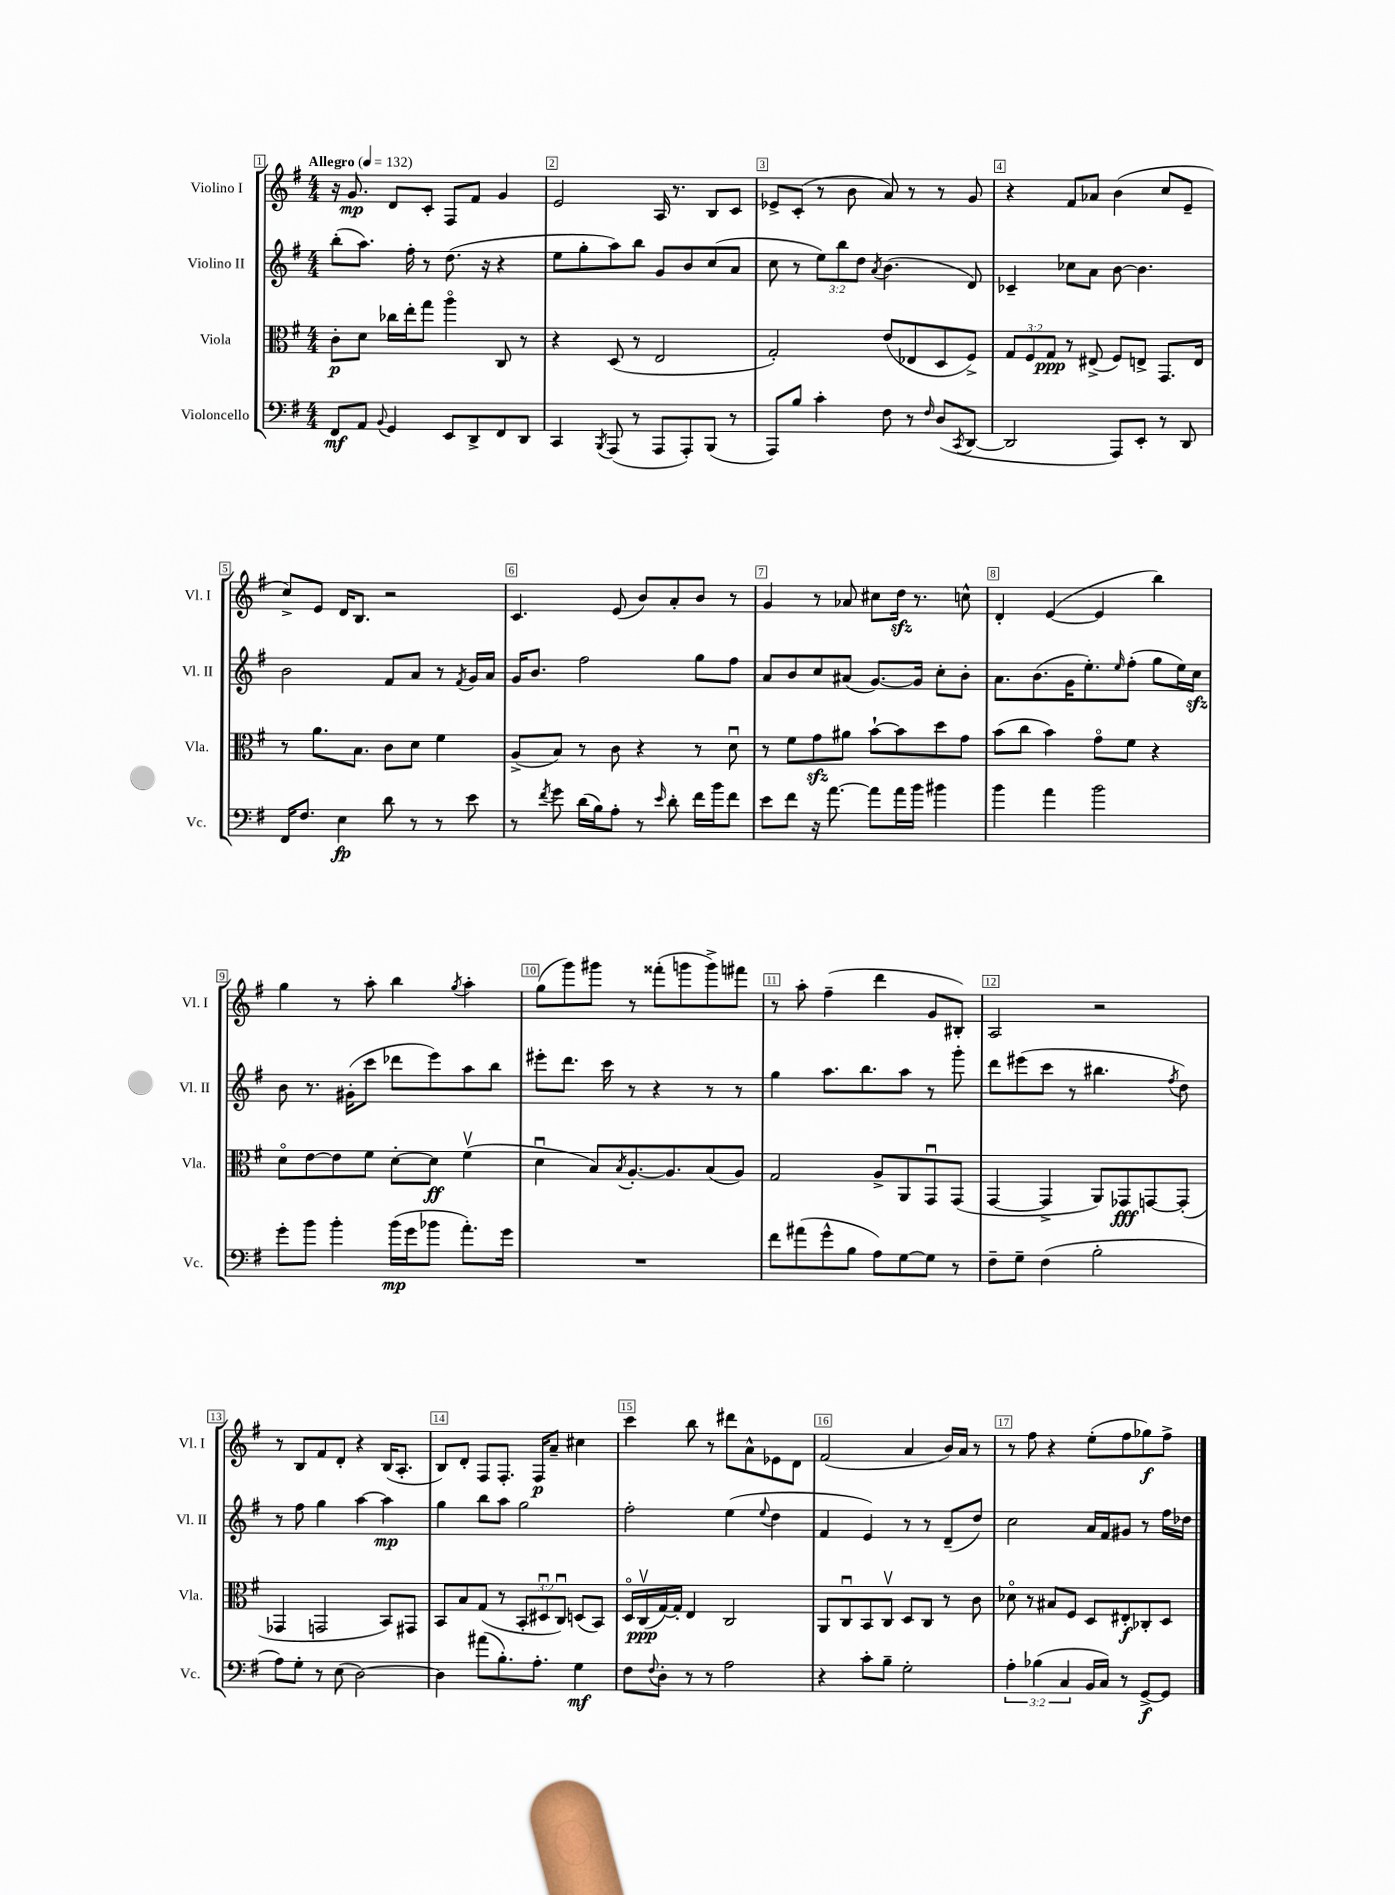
<<
\new StaffGroup <<
\new Staff = "s0" \with { instrumentName = "Violino I" shortInstrumentName = "Vl. I" } {
    \clef treble \key g \major \numericTimeSignature \time 4/4 \tempo "Allegro" 4 = 132
    r16 g'8.\mp d'8 c'8-. fis8 fis'8 g'4 |
    e'2 a16 r8. b8 c'8 |
    ees'8-> c'8-.( r8 b'8 a'8) r8 r8 g'8 |
    r4 fis'8 aes'8 b'4( c''8 e'8-- |
    c''8->) e'8 d'16 b8. r2 |
    c'4. e'8( b'8) a'8-. b'8 r8 |
    g'4 r8 aes'8 cis''8 d''16\sfz r8. c''8-^ |
    d'4-. e'4~( e'4 b''4) |
    g''4 r8 a''8-. b''4 \acciaccatura { g''8 } a''4-. |
    g''8( g'''8) gis'''8 r8 fisis'''8-.( g'''8 g'''8->) fis'''8 |
    r8 a''8-. fis''4--( d'''4 g'8 bis8-.) |
    a2 r2 |
    r8 b8 fis'8 d'8-. r4 b16( a8.-. |
    b8) d'8-. fis8 fis8.-. fis16\p a'8-- cis''4 |
    c'''4 b''8 r8 dis'''8 a'8-^ ees'8 d'8 |
    fis'2( a'4 b'16) a'16 r8 |
    r8 fis''8 r4 e''8-.( fis''8 ges''8\f) fis''8-> \bar "|." |
}
\new Staff = "s1" \with { instrumentName = "Violino II" shortInstrumentName = "Vl. II" } {
    \clef treble \key g \major \numericTimeSignature \time 4/4 \override Staff.TupletNumber.text = #tuplet-number::calc-fraction-text
    b''8-.( a''8.) fis''16-. r8 d''8.( r16 r4 |
    e''8 g''8-. a''8) b''8 g'8 b'8 c''8( a'8 |
    c''8 r8 \tuplet 3/2 { e''8) b''8 d''8 } \acciaccatura { a'8 } b'4.( d'8) |
    ces'4-- ces''8 a'8 b'8~ b'4. |
    b'2 fis'8 a'8 r8 \acciaccatura { fis'8 } g'16 a'16 |
    g'16 b'8. fis''2 g''8 fis''8 |
    a'8 b'8 c''8 ais'8( g'8.~) g'16 c''8-. b'8-. |
    a'8. b'8.( g'16 e''8.-.) \grace { e''16 } fis''8-.( g''8 e''16) c''16\sfz |
    b'8 r8. gis'16-.( c'''8 des'''8 e'''8) a''8 b''8 |
    eis'''8-. d'''8. c'''16 r8 r4 r8 r8 |
    g''4 a''8. b''8. a''8 r8 g'''8-. |
    d'''8 eis'''8( c'''8 r8 bis''4. \acciaccatura { fis''8 } d''8) |
    r8 fis''8 g''4 a''4~ a''4\mp |
    g''4 b''8 a''8 g''2 |
    fis''2-. e''4( \appoggiatura { e''8 } d''4 |
    fis'4 e'4) r8 r8 d'8--( d''8) |
    c''2 a'16 fis'16 gis'8 r8 fis''16 des''16 \bar "|." |
}
\new Staff = "s2" \with { instrumentName = "Viola" shortInstrumentName = "Vla." } {
    \clef alto \key g \major \numericTimeSignature \time 4/4 \override Staff.TupletNumber.text = #tuplet-number::calc-fraction-text
    c'8-.\p d'8 ces''16 e''16-. g''8 a''4\flageolet c8 r8 |
    r4 d8( r8 e2 |
    g2-.) e'8( ees8 d8 fis8->) |
    \tuplet 3/2 { g8 fis8 g8\ppp } r8 eis8->( fis8) e8-> g,8. e16 |
    r8 a'8. b8. c'8 d'8 fis'4 |
    a8->( b8) r8 c'8 r4 r8 d'8\downbow |
    r8 fis'8 g'8\sfz ais'8 b'8~-! b'8 d''8 g'8 |
    b'8( c''8 b'4) g'8\flageolet fis'8 r4 |
    d'8\flageolet e'8~ e'8 fis'8 d'8~-. d'8\ff fis'4\upbow( |
    d'4\downbow b8) \acciaccatura { b8 } a8.~-. a8. b8( a8) |
    g2 a8-> a,8 g,8\downbow g,8( |
    g,4~ g,4-> a,8) ges,8\fff g,8~ g,8-.( |
    ges,4 g,2 b,8) gis,8 |
    b,8 b8 g8( r8 \tuplet 3/2 { b,8-. dis8\downbow c8\downbow) } d8( b,8) |
    d16\flageolet c16\upbow\ppp( g16~) g16-. e4 c2 |
    a,8 c8\downbow b,8 c8\upbow d8 c8 r8 c'8 |
    des'8\flageolet r8 bis8 fis8 d8 eis8-.\f ces8-. d8 \bar "|." |
}
\new Staff = "s3" \with { instrumentName = "Violoncello" shortInstrumentName = "Vc." } {
    \clef bass \key g \major \numericTimeSignature \time 4/4 \override Staff.TupletNumber.text = #tuplet-number::calc-fraction-text
    fis,8\mf a,8 \appoggiatura { b,8 } g,4 e,8 d,8-> fis,8 d,8 |
    c,4 \acciaccatura { b,,8 } a,,8( r8 a,,8 a,,8-.) b,,8( r8 |
    a,,8) b8 c'4-. fis8 r8 \grace { fis16 } d8( \acciaccatura { c,8 } d,8~ |
    d,2 a,,8) e,8-. r8 d,8 |
    fis,16 fis8. e4\fp d'8 r8 r8 e'8 |
    r8 \acciaccatura { fis'8 } g'8 d'16( b16) a8-. r8 \grace { e'16 } d'8-. fis'16 b'16 fis'8 |
    e'8 fis'8 r16 a'8.~ a'8 a'16 b'16 bis'4 |
    b'4 a'4 b'2 |
    g'8-. b'8 b'4-. b'16\mp( g'16 bes'8 a'8.-.) g'16 |
    R1 |
    fis'8 ais'8( g'8-^ b8 a8) g8~ g8 r8 |
    fis8-- g8-- fis4( b2-. |
    a8) g8-. r8 e8( d2~) |
    d4 ais'8( b8.-.) a8.-. g4\mf |
    fis8 \appoggiatura { fis8 } d8-. r8 r8 a2 |
    r4 c'8-. b8-- g2-. |
    \tuplet 3/2 { a4-. bes4( c4 } b,16 c16) r8 g,8~->\f g,8 \bar "|." |
}
>>
>>
\layout { \context { \Score \override BarNumber.break-visibility = ##(#f #t #t) barNumberVisibility = #all-bar-numbers-visible \override BarNumber.stencil = #(make-stencil-boxer 0.1 0.3 ly:text-interface::print) } }
